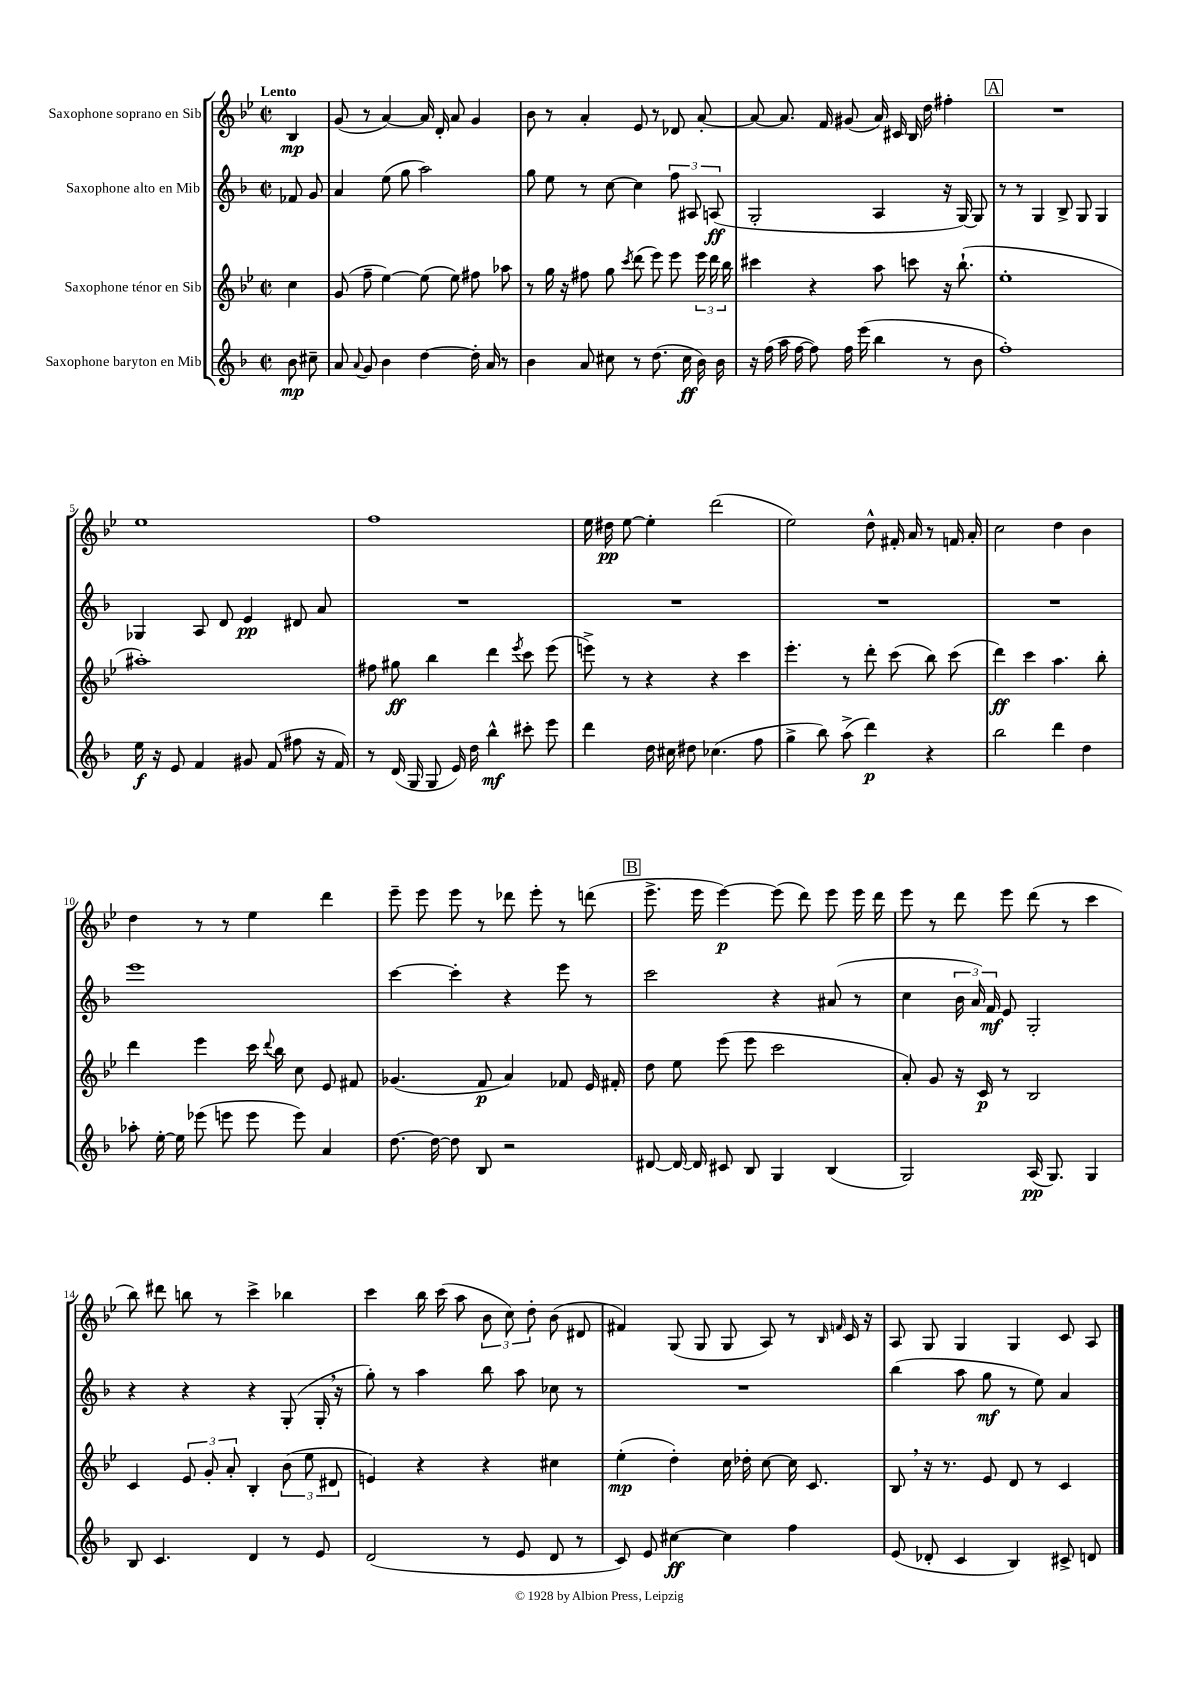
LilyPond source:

<<
\new StaffGroup <<
\new Staff = "s0" \with { instrumentName = "Saxophone soprano en Sib" } {
    \clef treble \key bes \major \defaultTimeSignature \time 2/2 \partial 4 \tempo "Lento"
    \autoBeamOff bes4\mp |
    g'8( r8 a'4~) a'16 d'16-. a'8 g'4 |
    bes'8 r8 a'4-. ees'8 r8 des'8 a'8~-. |
    a'8~ a'8. f'16 gis'8( a'16) cis'16 bes16 d''16 fis''4-. |
    \mark \markup { \box "A" } R1 |
    ees''1 |
    f''1 |
    ees''16 dis''16\pp ees''8~ ees''4-. d'''2( |
    ees''2) d''8-^ fis'16-. a'16 r8 f'16 a'16-. |
    c''2 d''4 bes'4 |
    d''4 r8 r8 ees''4 d'''4 |
    ees'''8-- ees'''8 ees'''8 r8 des'''8 ees'''8-. r8 d'''8( |
    \mark \markup { \box "B" } ees'''8.-> ees'''16 ees'''4~\p) ees'''8( d'''8) ees'''8 ees'''16 d'''16 |
    ees'''8 r8 d'''8 ees'''8 d'''8( r8 c'''4 |
    bes''8) dis'''8 b''8 r8 c'''4-> bes''4 |
    c'''4 bes''16 c'''16( a''8 \tuplet 3/2 { bes'8 c''8) d''8-. } bes'8( dis'8 |
    fis'4) g8( g8 g8 a8) r8 \grace { bes16 f'16 } c'16 r16 |
    a8 g8 g4 g4 c'8 a8 \bar "|." |
}
\new Staff = "s1" \with { instrumentName = "Saxophone alto en Mib" } {
    \clef treble \key f \major \defaultTimeSignature \time 2/2 \partial 4
    \autoBeamOff fes'8 g'8 |
    a'4 e''8( g''8 a''2) |
    g''8 e''8 r8 c''8~ c''4 \tuplet 3/2 { f''8 ais8 a8\ff( } |
    g2-. a4 r16 g16~) g8 |
    \mark \markup { \box "A" } r8 r8 g4 bes8-> g8 g4 |
    ges4 a8 d'8 e'4\pp dis'8 a'8 |
    R1 |
    R1 |
    R1 |
    R1 |
    e'''1 |
    c'''4~ c'''4-. r4 e'''8 r8 |
    \mark \markup { \box "B" } c'''2 r4 ais'8( r8 |
    c''4 \tuplet 3/2 { bes'16 a'16) f'16\mf } e'8 g2-. |
    r4 r4 r4 g8-.( g16-. \breathe r16 |
    g''8-.) r8 a''4 bes''8 a''8 ces''8 r8 |
    R1 |
    bes''4( a''8 g''8\mf r8 e''8) a'4 \bar "|." |
}
\new Staff = "s2" \with { instrumentName = "Saxophone ténor en Sib" } {
    \clef treble \key bes \major \defaultTimeSignature \time 2/2 \partial 4
    \autoBeamOff c''4 |
    g'8( f''8-- ees''4~) ees''8( ees''8) fis''8 aes''8 |
    r8 g''16 r16 fis''8 g''8 \acciaccatura { c'''8 } d'''8( ees'''8) ees'''8 \tuplet 3/2 { ees'''16 d'''16 bes''16 } |
    cis'''4 r4 a''8 c'''8 r16 bes''8.-!( |
    \mark \markup { \box "A" } ees''1-. |
    ais''1-.) |
    fis''8 gis''8\ff bes''4 d'''4 \acciaccatura { ees'''8 } c'''8 ees'''8( |
    e'''8->) r8 r4 r4 c'''4 |
    ees'''4.-. r8 d'''8-. c'''8( bes''8) c'''8( |
    d'''4\ff) c'''4 a''4. bes''8-. |
    d'''4 ees'''4 c'''16 \appoggiatura { d'''8 } bes''16 c''8 ees'8 fis'8 |
    ges'4.( f'8\p a'4) fes'8 ees'16 fis'16-. |
    \mark \markup { \box "B" } d''8 ees''8 ees'''8( ees'''8 c'''2 |
    a'8-.) g'8 r16 c'16\p r8 bes2 |
    c'4 \tuplet 3/2 { ees'8 g'8-. a'8-. } bes4-. \tuplet 3/2 { bes'8( ees''8 dis'8 } |
    e'4) r4 r4 cis''4 |
    ees''4-.\mp( d''4-.) c''16 des''16-. c''8~ c''16 c'8. |
    bes8 \breathe r16 r8. ees'8 d'8 r8 c'4 \bar "|." |
}
\new Staff = "s3" \with { instrumentName = "Saxophone baryton en Mib" } {
    \clef treble \key f \major \defaultTimeSignature \time 2/2 \partial 4
    \autoBeamOff bes'8\mp cis''8-- |
    a'8 \appoggiatura { a'8 } g'8 bes'4 d''4~ d''16-. a'16 r8 |
    bes'4 a'8 cis''8 r8 d''8.( cis''16\ff bes'16) bes'16 |
    r16 f''16( a''16 f''16~ f''8) f''16 e'''16( bes''4 r8 bes'8 |
    \mark \markup { \box "A" } f''1-.) |
    e''16\f r16 e'8 f'4 gis'8 f'8( fis''8 r16 f'16) |
    r8 d'16( g16 g8 e'16) d''16 bes''4-^\mf cis'''8-. e'''8 |
    d'''4 d''16 cis''16 dis''8 ces''4.( f''8 |
    g''4-> bes''8) a''8->( d'''4\p) r4 |
    bes''2 d'''4 d''4 |
    aes''8-. e''16~-. e''16 ees'''8( e'''8 e'''8 e'''8) a'4 |
    d''8.~ d''16~ d''8 bes8 r2 |
    \mark \markup { \box "B" } dis'8~ dis'16~ dis'16 cis'8 bes8 g4 bes4( |
    g2) a16\pp( g8.) g4 |
    bes8 c'4. d'4 r8 e'8 |
    d'2( r8 e'8 d'8 r8 |
    c'8) e'8 cis''4~\ff cis''4 f''4 |
    e'8( des'8-. c'4 bes4) cis'8-> d'8 \bar "|." |
}
>>
>>
